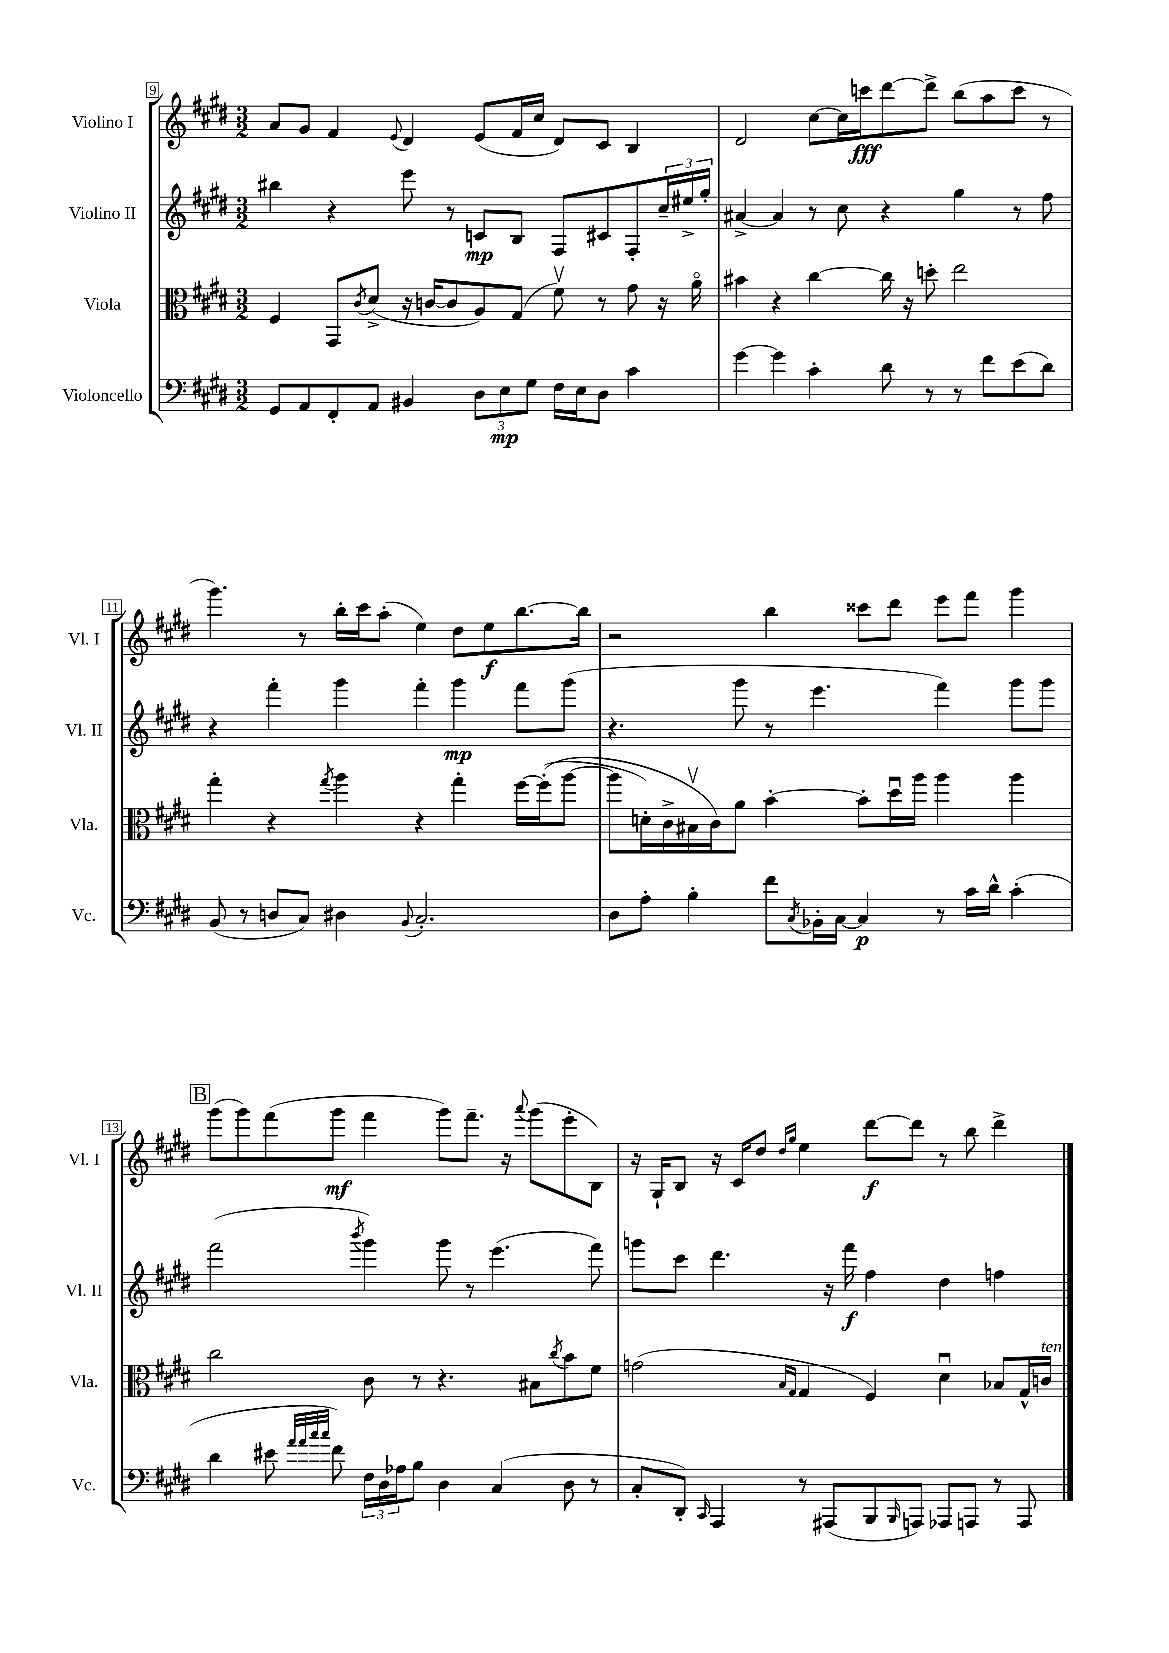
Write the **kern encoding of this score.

**kern	**kern	**kern	**kern
*staff4	*staff3	*staff2	*staff1
*clefF4	*clefC3	*clefG2	*clefG2
*k[f#c#g#d#]	*k[f#c#g#d#]	*k[f#c#g#d#]	*k[f#c#g#d#]
*M3/2	*M3/2	*M3/2	*M3/2
8GG#/L	4F#/	4bb#\	8a/L
8AA/	.	.	8g#/J
8FF#'/	8GG#/L	4r	4f#/
.	8qc#/	.	.
8AA/J	(8d#^/J	.	.
.	.	.	8qqe/
4BB#/	16r	8eee\	4d#/
.	[16c/LK	.	.
.	8c/]	8r	.
12D#\L	8A/)	8c/L	(8e/L
12E\	.	.	.
.	(8G#/J	8B/J	16f#/L
12G#\J	.	.	.
.	.	.	16cc#/JJ
16F#\LL	8f#v\)	8F#/L	8d#/L)
16E\J	.	.	.
8D#\J	8r	8c#/	8c#/J
4c#\	8g#\	8F#'/	4B/
.	16r	24cc#~/L	.
.	.	24ee#^/	.
.	16ao\	.	.
.	.	24gg#'/JJ	.
=	=	=	=
[4g#\	4b#\	[4a#^/	2d#/
4g#\]	4r	4a#/]	.
4c#'\	[4cc#\	8r	[8cc#\L
.	.	8cc#\	16cc#\]L
.	.	.	16ccc\J
8d#\	16cc#\]	4r	[8ddd#\
.	16r	.	.
8r	8dd'\	.	8ddd#^\]J
8r	2ee\	4gg#\	(8bb\L
8f#\L	.	.	8aa\
(8e\	.	8r	8ccc\J
8d#\J)	.	8ff#\	8r
=	=	=	=
(8BB/	4gg#'\	4r	4.ggg#\)
8r	.	.	.
8D/L	4r	4fff#'\	.
8C#/J)	.	.	8r
.	8qgg#/	.	.
4D#\	4aa\	4ggg#\	16bb'\LL
.	.	.	16ccc#\J
.	.	.	(8aa'\J
8qqBB/	.	.	.
2.C#'/	4r	4fff#'\	4ee\)
.	4gg#'\	4ggg#\	8dd#\L
.	.	.	8ee\
.	[16ff#\LL	8fff#\L	[8.bb\
.	&((16ff#'\]J	.	.
.	[8aa\J	(8ggg#\J	.
.	.	.	16bb\]Jk
=	=	=	=
8D#\L	8aa\]L	4.r	2r
8A'\J	16d'\L)	.	.
.	16c#^\	.	.
4B'\	16B#v\	.	.
.	16c#\J&)	.	.
.	8a\J	8ggg#\	.
8f#\L	[4b'\	8r	4bb\
8qC#/	.	.	.
16BB-'\L	.	4.eee\	.
[16C#\JJ	.	.	.
4C#/]	8b'\]L	.	8ccc##\L
.	16dd#u\L	.	8ddd#\J
.	16aa\JJ	.	.
8r	4aa\	4fff#\)	8eee\L
16c#\LL	.	.	8fff#\J
16d#^^\JJ	.	.	.
(4c#'\	4aa\	8ggg#\L	4ggg#\
.	.	8ggg#\J	.
=	=	=	=
4d#\	2cc#\	(2fff#\	(8ggg#\L
.	.	.	8ggg#\)
8e#\	.	.	(8fff#\
32qqa/LLL	.	.	.
32qqa/	.	.	.
32qqcc#/	.	.	.
32qqcc#/JJJ	.	.	.
8f#\)	.	.	8ggg#\J
.	.	8qbbb/	.
24F#\LL	8c#\	4ggg#\)	4fff#\
24D#\	.	.	.
24A-\J	.	.	.
8B\J	8r	.	.
4D#\	4.r	8ggg#\	8ggg#\L)
.	.	8r	8.fff#~\J
(4C#/	.	(4.eee\	.
.	.	.	16r
.	.	.	8qqaaa/
.	8B#\L	.	(8ggg#\L
.	8qcc#/	.	.
8D#\	8b\	.	8eee'\
8r	8f#\J	8fff#\)	8B\J)
=	=	=	=
8C#'/L	(2g\	8ggg\L	16r
.	.	.	16G#`/LK
8DD#'/J)	.	8ccc#\J	8B/J
16qqCC#/	.	.	.
4AAA/	.	4.ddd#\	16r
.	.	.	16c#/LK
.	.	.	8dd#/J
.	16qqB/LL	.	16qqdd#/LL
.	16qqG#/JJ	.	16qqgg#/JJ
8r	4G#/	.	4ee\
(8AAA#/L	.	16r	.
.	.	16fff#\	.
8BBB/	4F#/)	4ff#\	[8ddd#\L
16qqBBB/	.	.	.
8AAA/J)	.	.	8ddd#\]J
8AAA-/L	4d#u\	4dd#\	8r
8AAA/J	.	.	8bb\
8r	8B-/L	4ff\	4ddd#^\
8AAA/	16G#^^/L	.	.
.	16c/JJ	.	.
==	==	==	==
*-	*-	*-	*-
